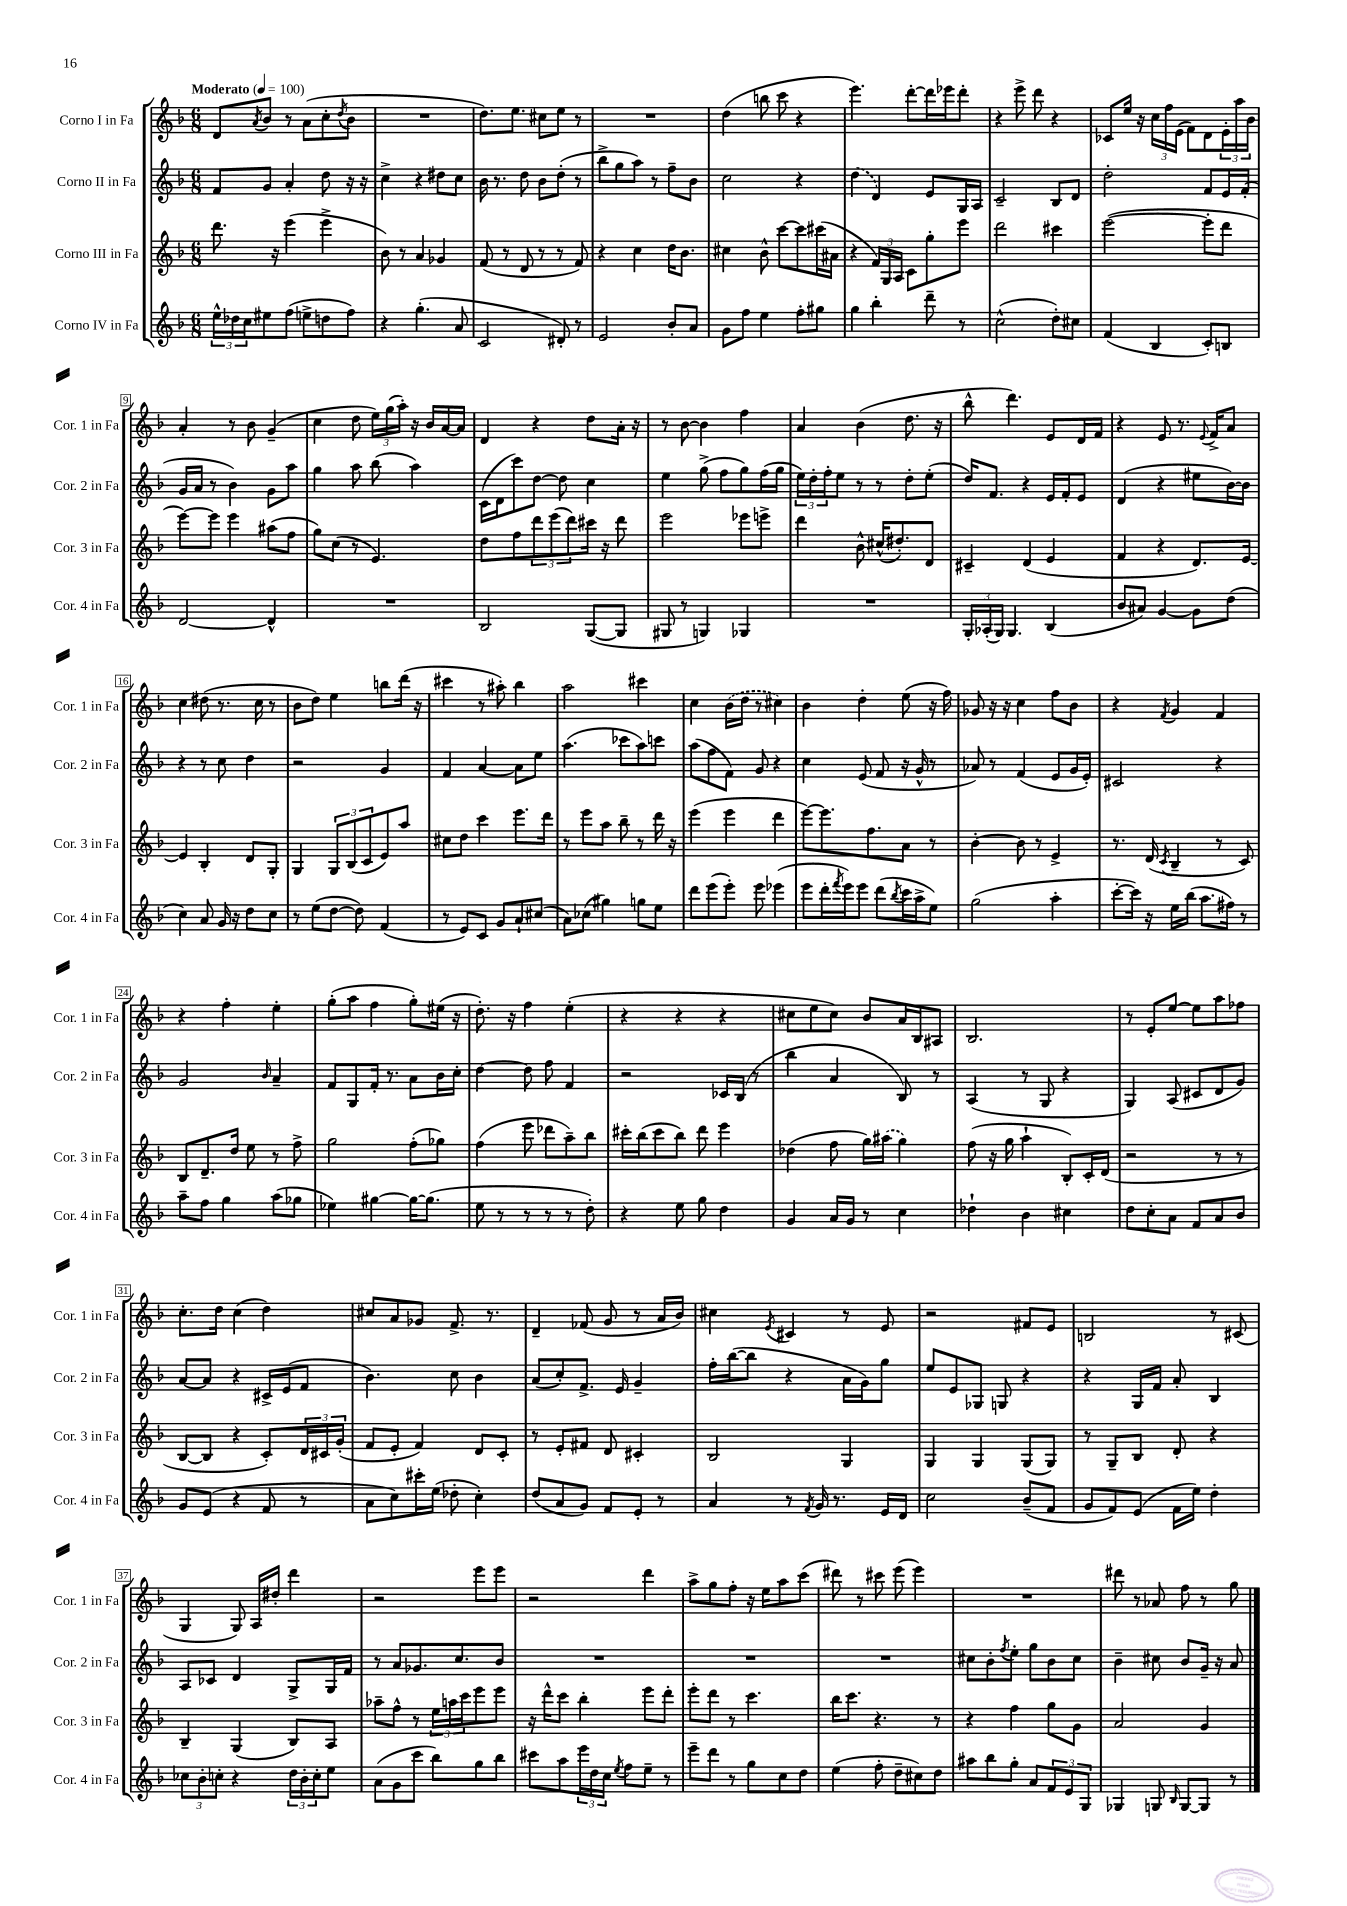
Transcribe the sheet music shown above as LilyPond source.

<<
\new StaffGroup <<
\new Staff = "s0" \with { instrumentName = "Corno I in Fa" shortInstrumentName = "Cor. 1 in Fa" } {
    \clef treble \key f \major \numericTimeSignature \time 6/8 \tempo "Moderato" 4 = 100
    d'8 \acciaccatura { a'8 } bes'8 r8 a'8( c''8-. \acciaccatura { d''8 } bes'8 |
    R2. |
    d''8.) e''8. cis''8 e''8 r8 |
    R2. |
    d''4( b''8 c'''8 r4 |
    e'''4.) d'''8~-. d'''16 ees'''16 d'''8-. |
    r4 e'''8-> d'''8 r4 |
    ces'8 e''16 r16 \tuplet 3/2 { c''16 f''16 e'16( } f'8) d'8 \tuplet 3/2 { e'16-. a''16 bes'16 } |
    a'4-. r8 bes'8 g'4--( |
    c''4 d''8 \tuplet 3/2 { e''16) g''16( a''16-.) } r16 bes'16 a'16~ a'16 |
    d'4 r4 d''8 a'16-. r16 |
    r8 bes'8~ bes'4 f''4 |
    a'4 bes'4( d''8. r16 |
    bes''8-^ d'''4.) e'8 d'16 f'16 |
    r4 e'8 r8. \appoggiatura { e'8 } f'16-> a'8 |
    c''4 dis''8( r8. c''16 r8 |
    bes'8 d''8) e''4 b''8 d'''16( r16 |
    cis'''4 r8 ais''8-.) bes''4 |
    a''2 cis'''4 |
    c''4 \once \slurDashed bes'16( d''16 r8 cis''4) |
    bes'4 d''4-. e''8( r16 f''16) |
    ges'8 r16 r16 c''4 f''8 bes'8 |
    r4 \acciaccatura { f'8 } g'4 f'4 |
    r4 f''4-. e''4-. |
    g''8-.( a''8 f''4 g''8-.) eis''16( r16 |
    d''8.-.) r16 f''4 e''4-.( |
    r4 r4 r4 |
    cis''8 e''8 cis''8) bes'8 a'16 bes16 ais8 |
    bes2. |
    r8 e'8-. e''8~ e''8 a''8 fes''8 |
    c''8.-. d''16 c''4( d''4) |
    cis''8 a'8 ges'8 f'8.-> r8. |
    d'4-- fes'8( g'8 r8 a'16 bes'16) |
    cis''4 \acciaccatura { e'8 } cis'4 r8 e'8 |
    r2 fis'8 e'8 |
    b2 r8 cis'8( |
    g4 g8) a16 dis''16-. d'''4 |
    r2 e'''8 e'''8 |
    r2 d'''4 |
    a''8-> g''8 f''8-. r16 e''16 a''8 c'''8( |
    dis'''8) r8 cis'''8 e'''8( e'''4) |
    R2. |
    dis'''8 r8 aes'8 f''8 r8 g''8 \bar "|." |
}
\new Staff = "s1" \with { instrumentName = "Corno II in Fa" shortInstrumentName = "Cor. 2 in Fa" } {
    \clef treble \key f \major \numericTimeSignature \time 6/8
    f'8 g'8 a'4-. d''8 r16 r16 |
    c''4-> r4 dis''8 c''8 |
    bes'16 r8. d''8 bes'8 d''8-.( r8 |
    bes''8-> g''8 a''8) r8 f''8-- bes'8 |
    c''2 r4 |
    \once \slurDashed d''4( d'4) e'8 g16 a16 |
    c'2-- bes8 d'8 |
    d''2-. f'8 e'16 f'16-.( |
    g'16 a'16 r8 bes'4) g'8 a''8 |
    g''4 a''8 bes''8( a''4) |
    c'16( d'16 c'''8) d''8~ d''8 c''4 |
    e''4 g''8->( f''8 g''8) f''16( g''16 |
    \tuplet 3/2 { e''16) d''16-. f''16-. } e''8 r8 r8 d''8-. e''8-.( |
    d''16) f'8. r4 e'16 f'16-. e'8 |
    d'4( r4 eis''8 bes'16~) bes'16 |
    r4 r8 c''8 d''4 |
    r2 g'4 |
    f'4 a'4~ a'8 e''8 |
    a''4.( ces'''8 a''8) c'''8 |
    a''8( f''8 f'8) g'8 r4 |
    c''4 e'8( f'8 r16 g'16-^ r8 |
    aes'8) r8 f'4( e'8 g'16 e'16-.) |
    cis'2 r4 |
    g'2 \grace { bes'16 } a'4-- |
    f'8 g8 f'16-. r8. a'8 bes'16 c''16-. |
    d''4~ d''8 f''8 f'4 |
    r2 ces'16 bes16( r8 |
    bes''4 a'4 bes8) r8 |
    a4( r8 g8 r4 |
    g4) a8( cis'8 d'8 g'8) |
    a'8~ a'8 r4 cis'16-> e'16( f'8 |
    bes'4.) c''8 bes'4 |
    a'8( c''8-.) f'8.-> e'16 g'4-- |
    f''16-. bes''16~( bes''8 r4 a'16 g'16) g''8 |
    e''8 e'8 ges8 g8 r4 |
    r4 g16 f'16 a'8-. bes4 |
    a8 ces'8 d'4 g8-> g16 f'16 |
    r8 a'8 ges'8. c''8. bes'8 |
    R2. |
    R2. |
    R2. |
    cis''8 bes'8-. \acciaccatura { f''8 } e''8-. g''8 bes'8 cis''8 |
    bes'4-- cis''8 bes'8 g'16-- r16 a'8 \bar "|." |
}
\new Staff = "s2" \with { instrumentName = "Corno III in Fa" shortInstrumentName = "Cor. 3 in Fa" } {
    \clef treble \key f \major \numericTimeSignature \time 6/8
    d'''8. r16 e'''4( e'''4-> |
    bes'8) r8 a'4 ges'4 |
    f'8( r8 d'8 r8 r8 f'8) |
    r4 c''4 d''16 bes'8. |
    cis''4 bes'8-^ c'''8~ c'''8 cis'''16( ais'16 |
    r4 \tuplet 3/2 { f'16) g16 a16 } c'8 g''8-. e'''8 |
    d'''2 cis'''4 |
    e'''2~( e'''8-. d'''8 |
    e'''8~) e'''8 e'''4 ais''8( f''8 |
    g''8) c''8( r8 e'4.) |
    d''8 f''8 \tuplet 3/2 { d'''8 e'''8( d'''8) } cis'''16 r16 d'''8 |
    e'''2 ees'''8 e'''8-> |
    d'''4 bes'8-^ cis''16-^( dis''8.-.) d'8 |
    cis'4-- d'4( e'4 |
    f'4 r4 d'8.) e'16~ |
    e'4 bes4-. d'8 g8-. |
    g4 \tuplet 3/2 { g8 bes8( c'8 } e'8) a''8 |
    cis''8 d''8 c'''4 e'''8. d'''16 |
    r8 e'''8 a''8 bes''8-- r8 d'''16 r16 |
    e'''4( e'''4 d'''4 |
    e'''8~) e'''8. f''8. a'8 r8 |
    bes'4~-. bes'8 r8 e'4-> |
    r8. d'16( \acciaccatura { c'8 } bes4-- r8 c'8) |
    bes8 d'8.-- d''16 e''8 r8 f''8-> |
    g''2 f''8-.( ges''8) |
    f''4( e'''8 des'''8 a''8--) bes''8 |
    cis'''16-. bes''16( cis'''8 bes''8) d'''8 e'''4 |
    des''4( f''8 g''16) \once \slurDashed ais''16( g''4) |
    f''8( r16 g''16 a''4-! bes8-.) c'16-. d'16( |
    r2 r8 r8 |
    bes8~ bes8 r4 c'8-.) \tuplet 3/2 { d'16 cis'16 g'16-.( } |
    f'8 e'8-. f'4) d'8 c'8-. |
    r8 e'8-. fis'8 d'8 cis'4-. |
    bes2 g4 |
    g4 g4 g8( g8) |
    r8 g8-- bes8 d'8-. r4 |
    bes4-- g4( bes8) a8 |
    aes''8-- f''8-^ r8 \tuplet 3/2 { e''16 a''16 c'''16 } e'''8 e'''8 |
    r16 d'''16-^ c'''8 bes''4-. e'''8 d'''8-. |
    e'''8-. d'''8 r8 c'''4. |
    bes''16 c'''8. r4. r8 |
    r4 f''4 g''8 g'8 |
    a'2 g'4 \bar "|." |
}
\new Staff = "s3" \with { instrumentName = "Corno IV in Fa" shortInstrumentName = "Cor. 4 in Fa" } {
    \clef treble \key f \major \numericTimeSignature \time 6/8
    \tuplet 3/2 { e''16-^ des''16 c''16 } eis''8 f''8( e''8-> d''8 f''8) |
    r4 g''4.-.( a'8 |
    c'2 dis'8-.) r8 |
    e'2 bes'8-. a'8 |
    g'8 f''8 e''4 f''8-. gis''8 |
    g''4 bes''4-. d'''8-- r8 |
    c''2-^( d''8-.) cis''8 |
    f'4( bes4 c'8-.) b8 |
    d'2~ d'4-^ |
    R2. |
    bes2 g8~( g8 |
    gis8 r8 g4) ges4 |
    R2. |
    \tuplet 3/2 { g16-. aes16-.( g16) } g4. bes4( |
    bes'8 ais'8) g'4~ g'8 d''8( |
    c''4) a'8 g'16 r16 d''8 c''8 |
    r8 e''8( d''8~ d''8) f'4( |
    r8 e'8) c'8 g'8 a'8-! cis''8( |
    a'8) ces''8( gis''4) g''8 e''8 |
    d'''8 e'''8( e'''8-.) e'''8 ees'''4( |
    e'''8 d'''16-. \acciaccatura { f'''8 } e'''16) e'''8 d'''8( \acciaccatura { bes''8 } c'''16 a''16-> e''8) |
    g''2( a''4-. |
    c'''8~-. c'''16) r16 e''16 bes''16( a''8. fis''16) r8 |
    a''8-- f''8 g''4 a''8( ges''8 |
    ees''4) gis''4~ gis''16~ gis''8.( |
    e''8 r8 r8 r8 r8 d''8-.) |
    r4 e''8 g''8 d''4 |
    g'4 a'16 g'16 r8 c''4 |
    des''4-! bes'4 cis''4 |
    d''8 c''8-. a'8 f'8 a'8 bes'8 |
    g'8 e'8( r4 f'8 r8 |
    a'8 c''8) cis'''16-. e''16( des''8-. c''4-.) |
    d''8( a'8 g'8) f'8 e'8-. r8 |
    a'4 r8 \acciaccatura { f'8 } g'16 r8. e'16 d'16 |
    c''2 bes'8--( f'8 |
    g'8 f'8) e'8( f'16 e''16) d''4-. |
    \tuplet 3/2 { ces''8 bes'8-. c''8-. } r4 \tuplet 3/2 { d''16 bes'16-. c''16-. } e''8 |
    a'8( g'8 c'''8 bes''8) g''8 bes''8 |
    cis'''8 a''8 \tuplet 3/2 { e'''16 d''16 c''16 } \acciaccatura { e''8 } f''8 e''8-- r8 |
    e'''8-- d'''8 r8 g''8 c''8 d''8 |
    e''4( f''8-. d''8-- cis''8) d''8 |
    ais''8 bes''8 g''8-. a'8 \tuplet 3/2 { f'8 e'8 g8 } |
    ges4 g8 \grace { bes16 } g8~ g8 r8 \bar "|." |
}
>>
>>
\layout { \context { \Score \override BarNumber.stencil = #(make-stencil-boxer 0.1 0.3 ly:text-interface::print) } }
